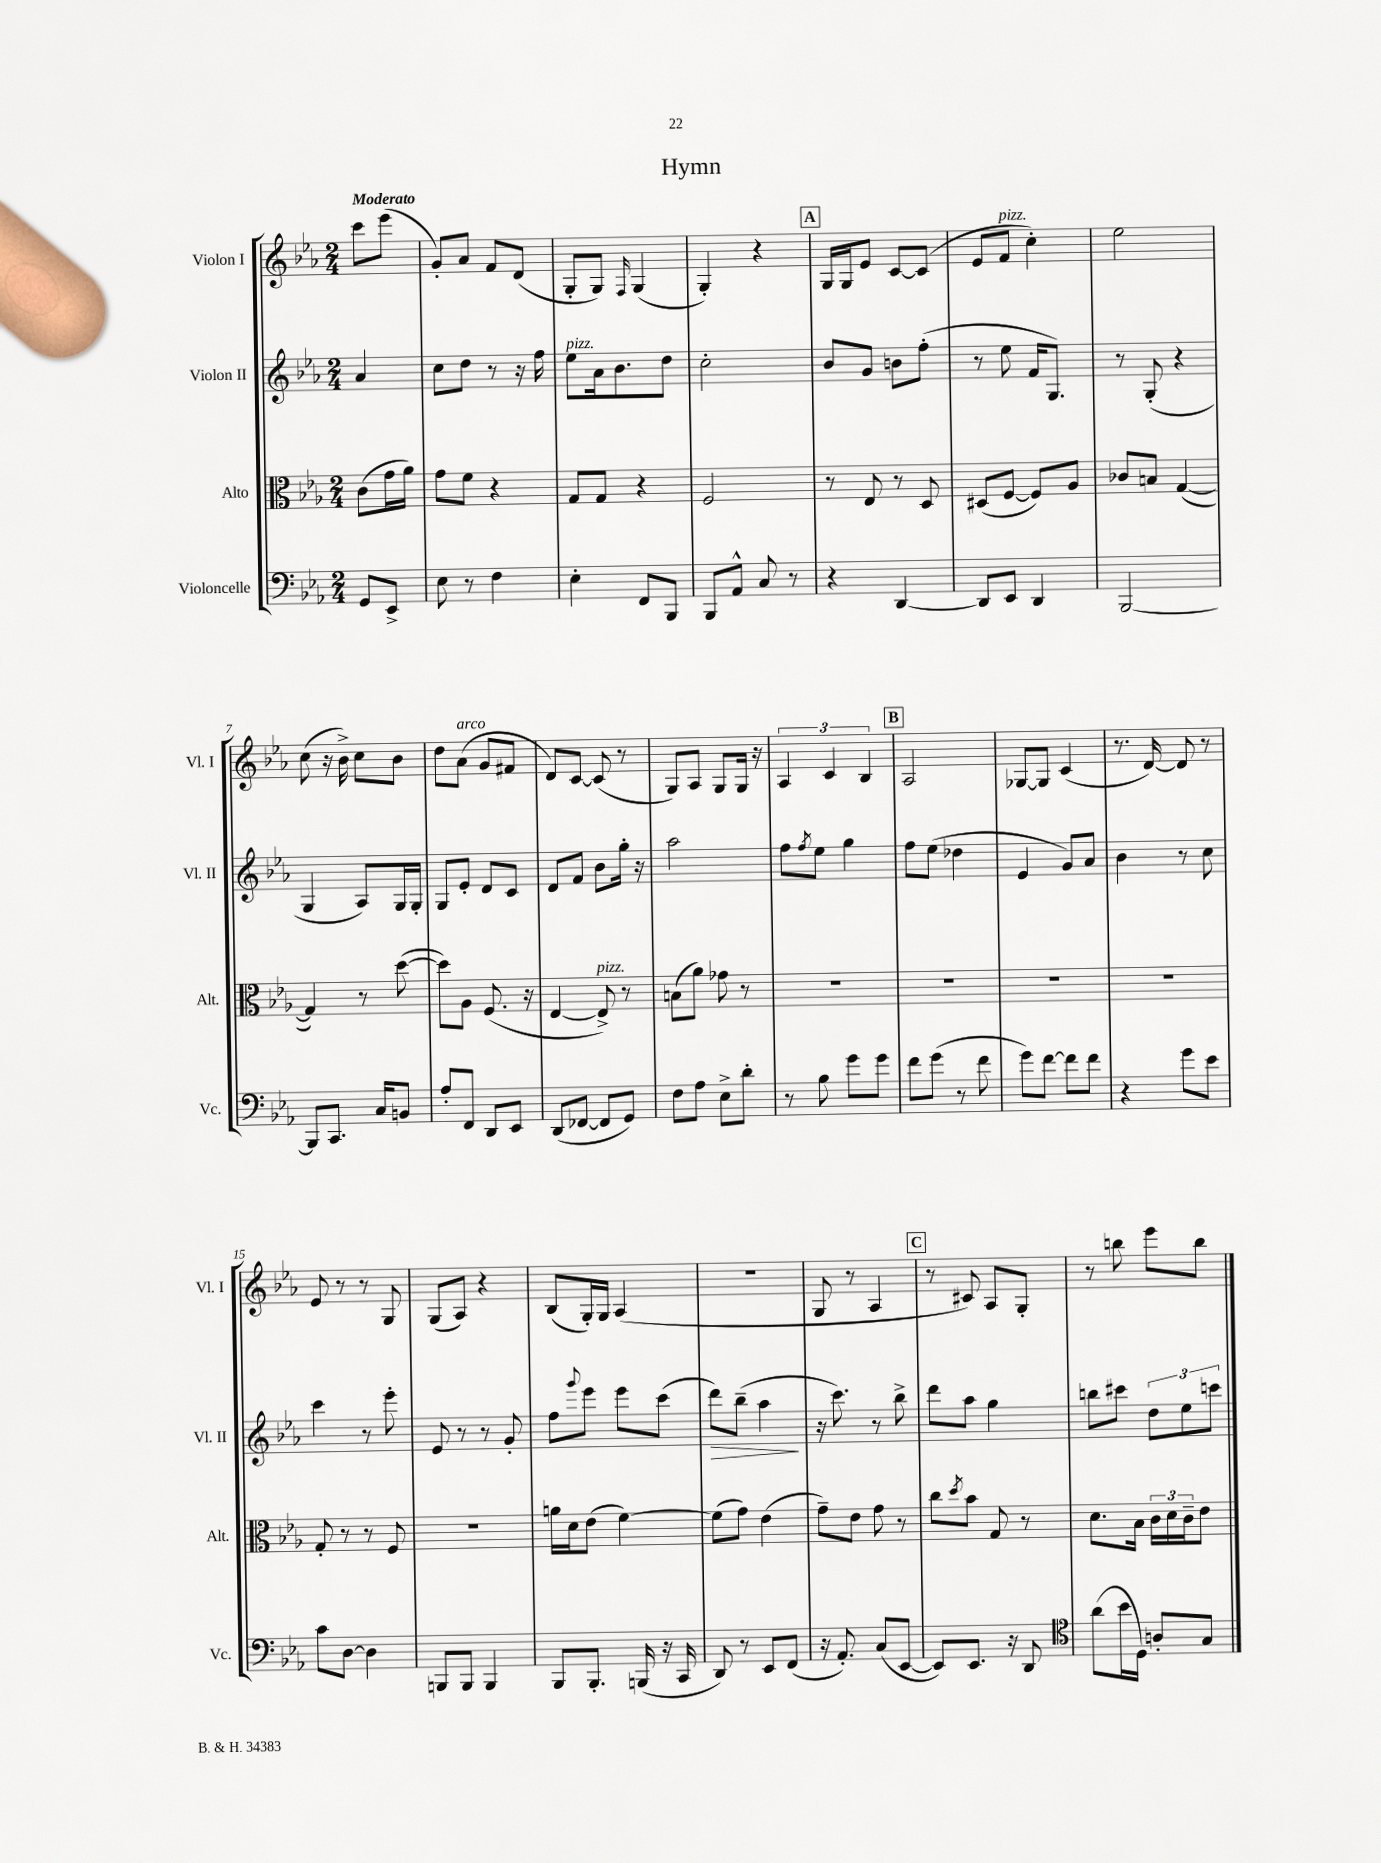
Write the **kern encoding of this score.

**kern	**kern	**kern	**kern
*staff4	*staff3	*staff2	*staff1
*clefF4	*clefC3	*clefG2	*clefG2
*k[b-e-a-]	*k[b-e-a-]	*k[b-e-a-]	*k[b-e-a-]
*M2/4	*M2/4	*M2/4	*M2/4
8GG/L	(8c\L	4a-/	8ccc\L
8EE-^/J	16g\L	.	(8eee-\J
.	16a-\JJ)	.	.
=	=	=	=
8E-\	8g\L	8cc\L	8g'/L)
8r	8f\J	8dd\J	8a-/J
4F\	4r	8r	8f/L
.	.	16r	(8d/J
.	.	16ff\	.
=	=	=	=
4E-'\	8G/L	8ee-\L	8G'/L
.	8G/J	16a-\k	8G/J)
.	.	8.b-\	.
.	.	.	16qqF/
8FF/L	4r	.	(4G/
8BBB-/J	.	8dd\J	.
=	=	=	=
8BBB-/L	2F/	2cc'\	4G'/)
8AA-^^/J	.	.	.
8C/	.	.	4r
8r	.	.	.
=	=	=	=
4r	8r	8b-/L	16G/LL
.	.	.	16G/J
.	8E-/	8g/J	8e-/J
[4DD/	8r	8b\L	[8c/L
.	8D/	(8ff'\J	(8c/]J
=	=	=	=
8DD/]L	(8D#/L	8r	8e-/L
8EE-/J	[8F/J	8ee-\	8f/J
4DD/	8F/]L)	16f/LK	4cc'\)
.	.	8.G/J)	.
.	8A-/J	.	.
=	=	=	=
[2BBB-/	8c-/L	8r	2ee-\
.	8B/J	(8G'/	.
.	([4G/	4r	.
=	=	=	=
8BBB-/]L	4G/])	4G/	(8cc\
8.CC/J	.	.	16r
.	.	.	16b-^\)
.	8r	8A-/L)	8cc\L
16C/LK	.	.	.
8BB/J	([8dd\	16G/L	8b-\J
.	.	16G'/JJ	.
=	=	=	=
8A-'/L	8dd\]L)	8G/L	8dd\L
8FF/J	8A-\J	8e-'/J	(8a-\J
8DD/L	(8.F/	8d/L	8g/L
8EE-/J	.	8c/J	8f#/J
.	16r	.	.
=	=	=	=
(8DD/L	[4E-/	8d/L	8d/L)
[8FF-/J	.	8f/J	[8c/J
8FF-/]L	8E-^/])	8b-\L	(8c/]
8GG/J)	8r	16gg'\Jk	8r
.	.	16r	.
=	=	=	=
8F\L	(8B\L	2aa-\	8G/L)
8A-\J	8a-\J)	.	8A-/J
8E-^\L	8g-\	.	8G/L
8d'\J	8r	.	16G/Jk
.	.	.	16r
=	=	=	=
8r	2r	8ff\L	6A-/
.	.	8qff/	.
8B-\	.	8ee-\J	.
.	.	.	6c/
8g\L	.	4gg\	.
.	.	.	6B-/
8g\J	.	.	.
=	=	=	=
8f\L	2r	8ff\L	2A-/
(8g\J	.	(8ee-\J	.
8r	.	4dd-\	.
8f\	.	.	.
=	=	=	=
8g\L)	2r	4e-/	[8G-/L
[8f\J	.	.	8G-/]J
8f\]L	.	8g/L)	(4c/
8f\J	.	8a-/J	.
=	=	=	=
4r	2r	4b-\	8.r
.	.	.	[16d/)
8g\L	.	8r	8d/]
8e-\J	.	8cc\	8r
=	=	=	=
8c\L	8G'/	4ccc\	8e-/
[8D\J	8r	.	8r
4D\]	8r	8r	8r
.	8F/	8eee-'\	8G/
=	=	=	=
8BBB/L	2r	8e-/	(8G/L
8BBB/J	.	8r	8A-/J)
4BBB/	.	8r	4r
.	.	8g'/	.
=	=	=	=
8BBB-/L	16a\LL	8ff\L	(8B-/L
.	16d\J	.	.
.	.	8qqggg/	.
8.BBB-'/J	(8e-\J	8eee-\J	16G'/L)
.	.	.	16G/JJ
.	[4f\)	8eee-\L	(4A-/
(16BBB/	.	.	.
16r	.	(8ccc\J	.
16CC/	.	.	.
=	=	=	=
8DD/)	(8f\]L	8ddd\L)	2r
8r	8g\J)	(8bb-~\J	.
8EE-/L	(4e-\	4aa-\	.
(8FF/J	.	.	.
=	=	=	=
16r	8g~\L)	16r	8G/
8.AA-'/)	.	8.ccc\)	.
.	8e-\J	.	8r
(8C/L	8g\	8r	4A-/
[8EE-/J	8r	8bb-^\	.
=	=	=	=
8EE-/]L)	8cc\L	8ddd\L	8r
.	8qdd/	.	.
8.EE-/J	8b-\J	8aa-\J	8c#/)
.	8G/	4gg\	8A-/L
16r	.	.	.
8DD/	8r	.	8G'/J
=	=	=	=
*clefC4	*	*	*
(8a-\L	8.d\L	8bb\L	8r
16b-\L	.	8ccc#\J	8bb\
16D\JJ)	16B-\Jk	.	.
8A'/L	24c\LL	12dd\L	8eee-\L
.	24d\	.	.
.	24c~\J	12ee-\	.
8G/J	8e-\J	.	8bb\J
.	.	12ccc\J	.
==	==	==	==
*-	*-	*-	*-
